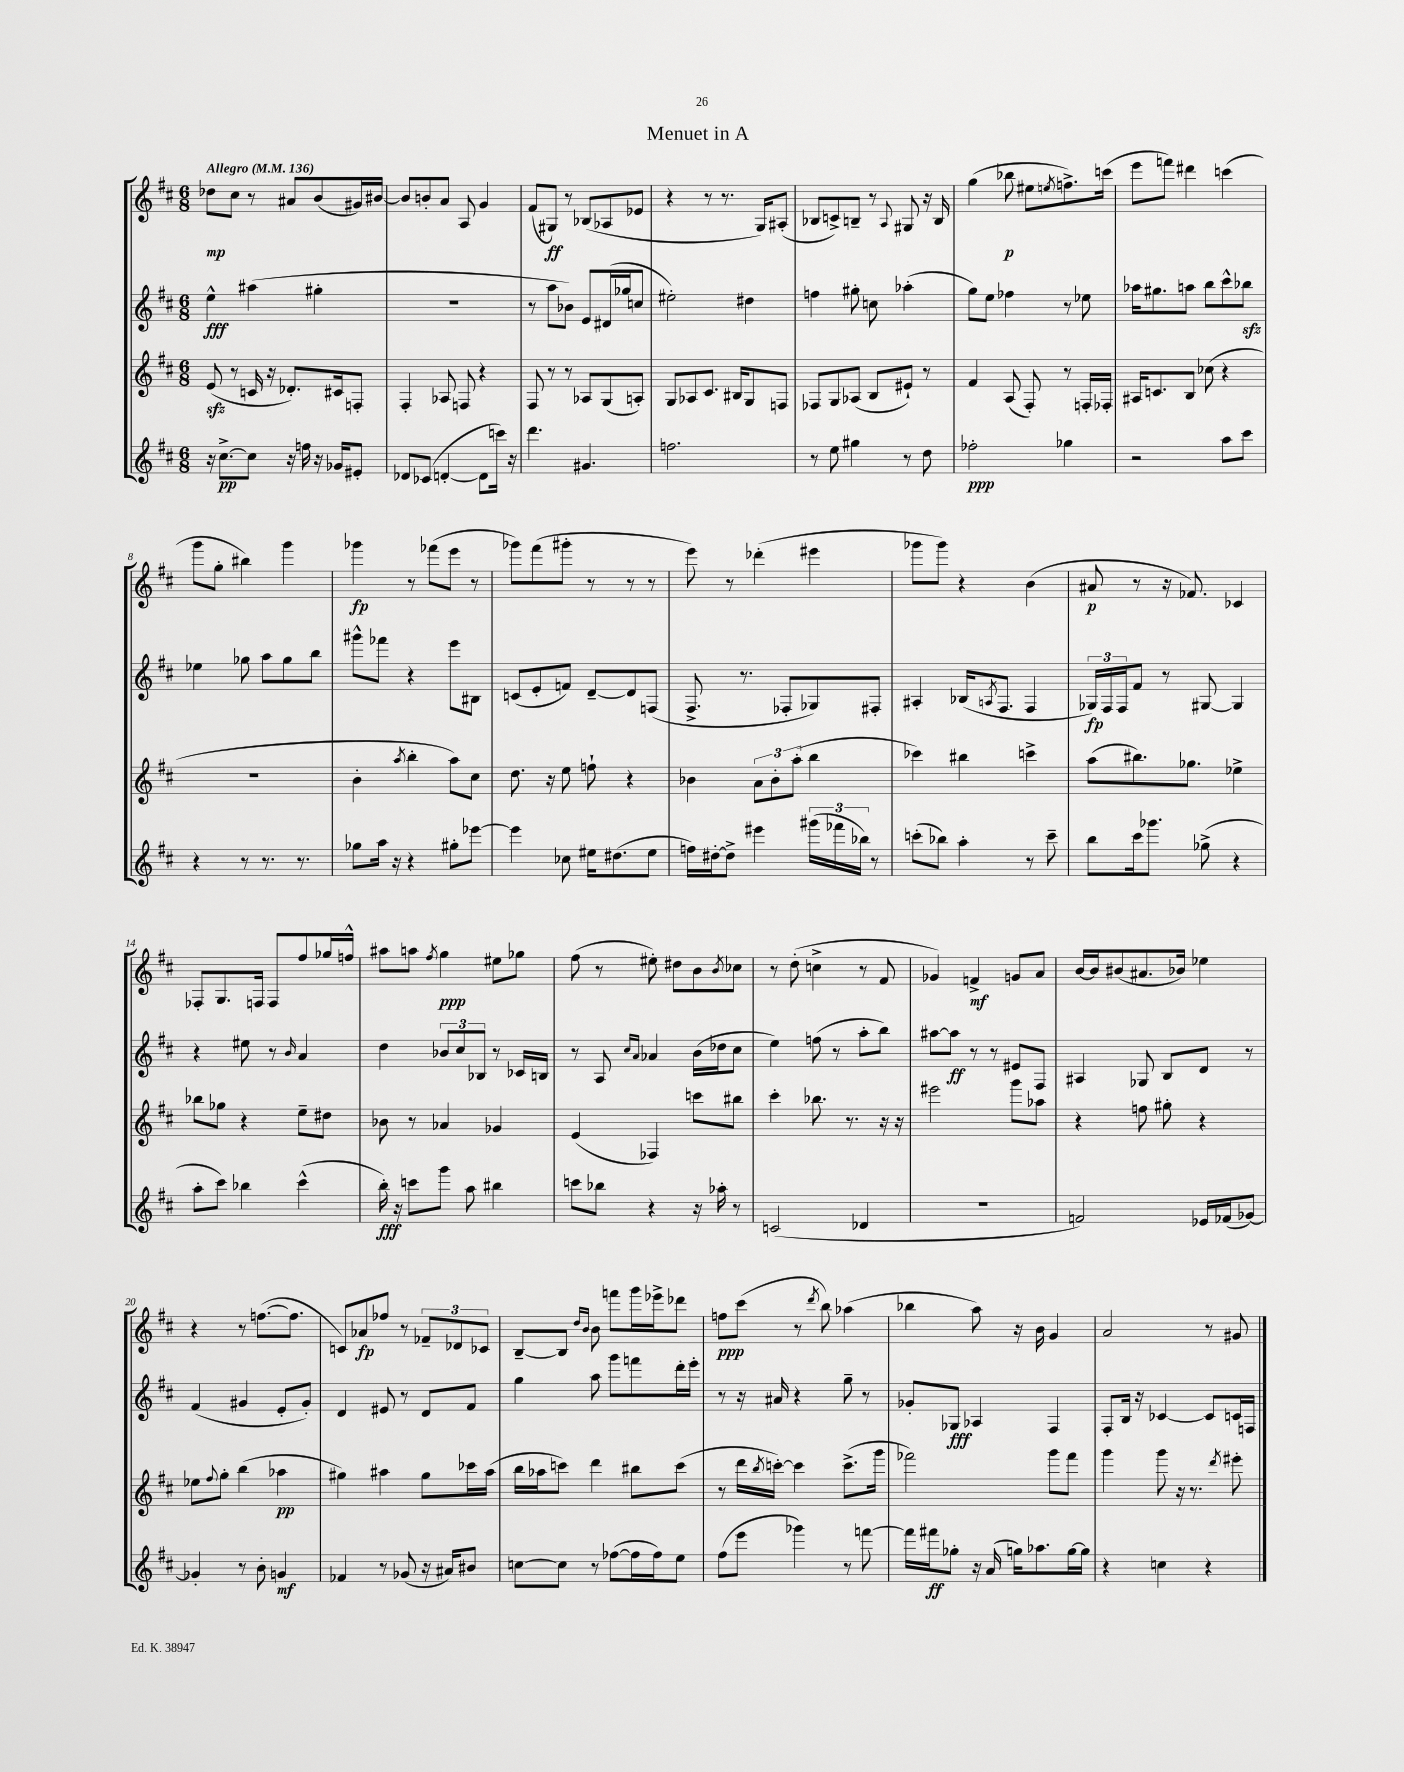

**kern	**kern	**kern	**kern
*staff4	*staff3	*staff2	*staff1
*clefG2	*clefG2	*clefG2	*clefG2
*k[f#c#]	*k[f#c#]	*k[f#c#]	*k[f#c#]
*M6/8	*M6/8	*M6/8	*M6/8
*MM136	*MM136	*MM136	*MM136
16r	(8e	4ee^^	8dd-
[8.cc#^	.	.	.
.	8r	.	8cc#
8cc#]	16c	(4aa#	8r
.	16r	.	.
16r	8.d-')	.	8a#
16ff	.	.	.
16r	.	4gg#'	(8b
16g-	16c#	.	.
8e#'	8F'	.	16g#)
.	.	.	[16b#
=	=	=	=
8d-	4F#'	2.r	8b#]
(8c-	.	.	8b'
[4d'	8A-	.	8a
.	8F	.	8A
8d]	4r	.	4g
16ccc)	.	.	.
16r	.	.	.
=	=	=	=
4.ddd	8F#	8r	(8f#
.	8r	8aa	8G#)
.	8r	8b-)	8r
4.g#	8A-	8e	(8B-
.	(8G	(16d#	8A-
.	.	16gg-	.
.	8A')	8cc	8e-
=	=	=	=
2.ff	8G	2ee#')	4r
.	8A-	.	.
.	8.c#	.	8r
.	.	.	8.r
.	16B#	.	.
.	8G	4dd#	.
.	.	.	16G)
.	8F	.	(8A#'
=	=	=	=
8r	8F-	4ff	8B-
8ee	8G	.	8c^)
4gg#	(8A-	8gg#'	8B~
.	8B	8cc	8r
.	.	.	8qqA
8r	8e#`)	(4aa-'	8G#
8dd	8r	.	16r
.	.	.	16B
=	=	=	=
2ff-'	4f#	8gg)	(4gg
.	.	8ee	.
.	(8A	4ff-	8bb-
.	8F#')	.	8ee#
.	.	.	8qee
4gg-	8r	8r	8.ff^)
.	16F'	8ee-	.
.	16F-'	.	(16ccc
=	=	=	=
2r	16A#	16aa-	8eee
.	8.c	8.gg#	.
.	.	.	8fff)
.	8B	8aa	4ddd#
.	(8cc-	8bb	.
8aa	4r	8ccc#^^	(4ccc
8ccc#	.	8bb-	.
=	=	=	=
4r	2.r	4ee-	8ggg
.	.	.	8gg'
8r	.	8gg-	4bb#)
8.r	.	8aa	.
.	.	8gg-	4ggg
8.r	.	.	.
.	.	8bb	.
=	=	=	=
8gg-	4b'	8ggg#^^	4ggg-
16aa	.	8fff-	.
16r	.	.	.
.	8qaa	.	.
4r	4bb'	4r	8r
.	.	.	(8fff-
8gg#'	8aa)	8eee	8eee
[8eee-	8cc#	8B#	8r
=	=	=	=
4eee-]	8.dd	(8c	8ggg-)
.	.	8e'	(8fff#
.	16r	.	.
8cc-	8ee	8f)	8ggg#'
16ee#	8ff`	[8d~	8r
(8.dd#	.	.	.
.	4r	8d]	8r
8ee#	.	(8F	8r
=	=	=	=
16ff)	4b-	8.F#^	8eee)
[16dd#'	.	.	.
8dd#^]	.	.	8r
.	.	8.r	.
4eee#	12a	.	(4ddd-'
.	12b-'	.	.
.	.	8F-'	.
.	(12aa'	.	.
(24ggg#	4bb	8G-)	4eee#
24fff-	.	.	.
24bb-)	.	.	.
8r	.	8F#'	.
=	=	=	=
(8ccc'	4ccc-)	4A#'	8ggg-
8bb-)	.	.	8ggg-)
4aa'	4bb#	(16B-	4r
.	.	8qA	.
.	.	8.F#	.
8r	4ccc^	4F#	(4b
8ccc~	.	.	.
=	=	=	=
8bb	(8aa	24G-)	8a#
.	.	24F#	.
.	.	24F#	.
16ccc#	8.bb#)	8f#	8r
8.ggg-	.	.	.
.	.	8r	16r
.	8.gg-	.	8.f-)
(8gg-^	.	[8G#	.
4r	4ee-^	4G#]	4c-
=	=	=	=
8aa'	8bb-	4r	8F-'
8ccc#)	8gg-	.	8.G
4bb-	4r	8ee#	.
.	.	.	16F
.	.	8r	8F
.	.	16qqb	.
(4ccc#^^	8ee~	4a	8ff#
.	8dd#	.	16gg-
.	.	.	16ff^^
=	=	=	=
16bb')	8b-	4dd	8aa#
16r	.	.	.
8ccc	8r	.	8aa
.	.	.	8qff#
8ggg	4a-	12b-	4gg
.	.	12cc#	.
8aa	.	.	.
.	.	12B-	.
4bb#	4g-	8r	8ee#
.	.	16c-	8gg-
.	.	16B	.
=	=	=	=
8ccc	(4e	8r	(8ff#
8bb-	.	8A	8r
.	.	16qqcc#	.
.	.	16qqa	.
4r	4F-)	4a-	8ee#')
.	.	.	8dd#
16r	8ccc	(16b	8b
16aa-'	.	16dd-	.
.	.	.	8qb
8r	8bb#	8cc#	8cc-
=	=	=	=
(2c	4ccc#'	4ee)	8r
.	.	.	(8dd'
.	8.bb-	(8ff	4cc^
.	.	8r	.
.	8.r	.	.
4d-	.	8aa'	8r
.	16r	8bb)	8f#
.	16r	.	.
=	=	=	=
2.r	2eee#	[8aa#	4g-)
.	.	8aa#]	.
.	.	8r	4f^
.	.	8r	.
.	8ggg	8e#	8g
.	8aa-	8F#	8a
=	=	=	=
2f)	4r	4A#	[16b
.	.	.	16b]
.	.	.	(8b#
.	8ff	8G-	8.a#
.	8gg#'	8B	.
.	.	.	16b-)
16e-	4r	8d	4ee-
(16f-	.	.	.
[8g-)	.	8r	.
=	=	=	=
4g-']	8ee-	(4f#	4r
.	8qqff#	.	.
.	8gg'	.	.
8r	(4bb	4g#	8r
8b'	.	.	([8.ff
4g	4aa-	8e'	.
.	.	.	8.ff]
.	.	8g#')	.
=	=	=	=
4f-	4gg#)	4d	8c)
.	.	.	8a-
8r	4aa#	8e#	8ff-
(8g-	.	8r	8r
16r	8gg#	8d	12f-~
16a#)	.	.	.
.	.	.	12d-
8b#	16ccc-	8f#	.
.	.	.	12c-
.	(16aa#	.	.
=	=	=	=
[8cc	16bb	4gg	[8B~
.	16aa-	.	.
8cc]	8ccc)	.	8B]
.	.	.	16qqdd
.	.	.	16qqb
8r	4ddd	8aa	8b
([8ff-	.	8ggg	8fff
16ff-]	8bb#	8fff	16ggg
16ff-)	.	.	16eee-^
8ee	(8ccc	16ddd'	8ddd-
.	.	16eee'	.
=	=	=	=
(8ff#	8r	8r	8ff
8eee	16ddd	16r	(8ccc#
.	8qbb	.	.
.	[16ccc')	16a#	.
4ggg-)	4ccc]	4r	8r
.	.	.	8qddd
.	.	.	8bb)
8r	(8.ccc^	8gg~	(4aa-
[8fff	.	8r	.
.	16ggg	.	.
=	=	=	=
16fff]	2fff-)	8g-'	4bb-
16fff#	.	.	.
8gg-'	.	8G-	.
16r	.	4A-	8aa)
(16a	.	.	.
16gg)	.	.	16r
8.aa-	.	.	16b
.	8ggg	4F#	4g
[16gg	8fff-	.	.
16gg]	.	.	.
=	=	=	=
4r	4ggg	8F#'	2a
.	.	16B	.
.	.	16r	.
4cc	8ggg	[4c-	.
.	16r	.	.
.	8.r	.	.
4r	.	8c-]	8r
.	8qddd	.	.
.	8eee#'	16c	8g#
.	.	16F	.
==	==	==	==
*-	*-	*-	*-
